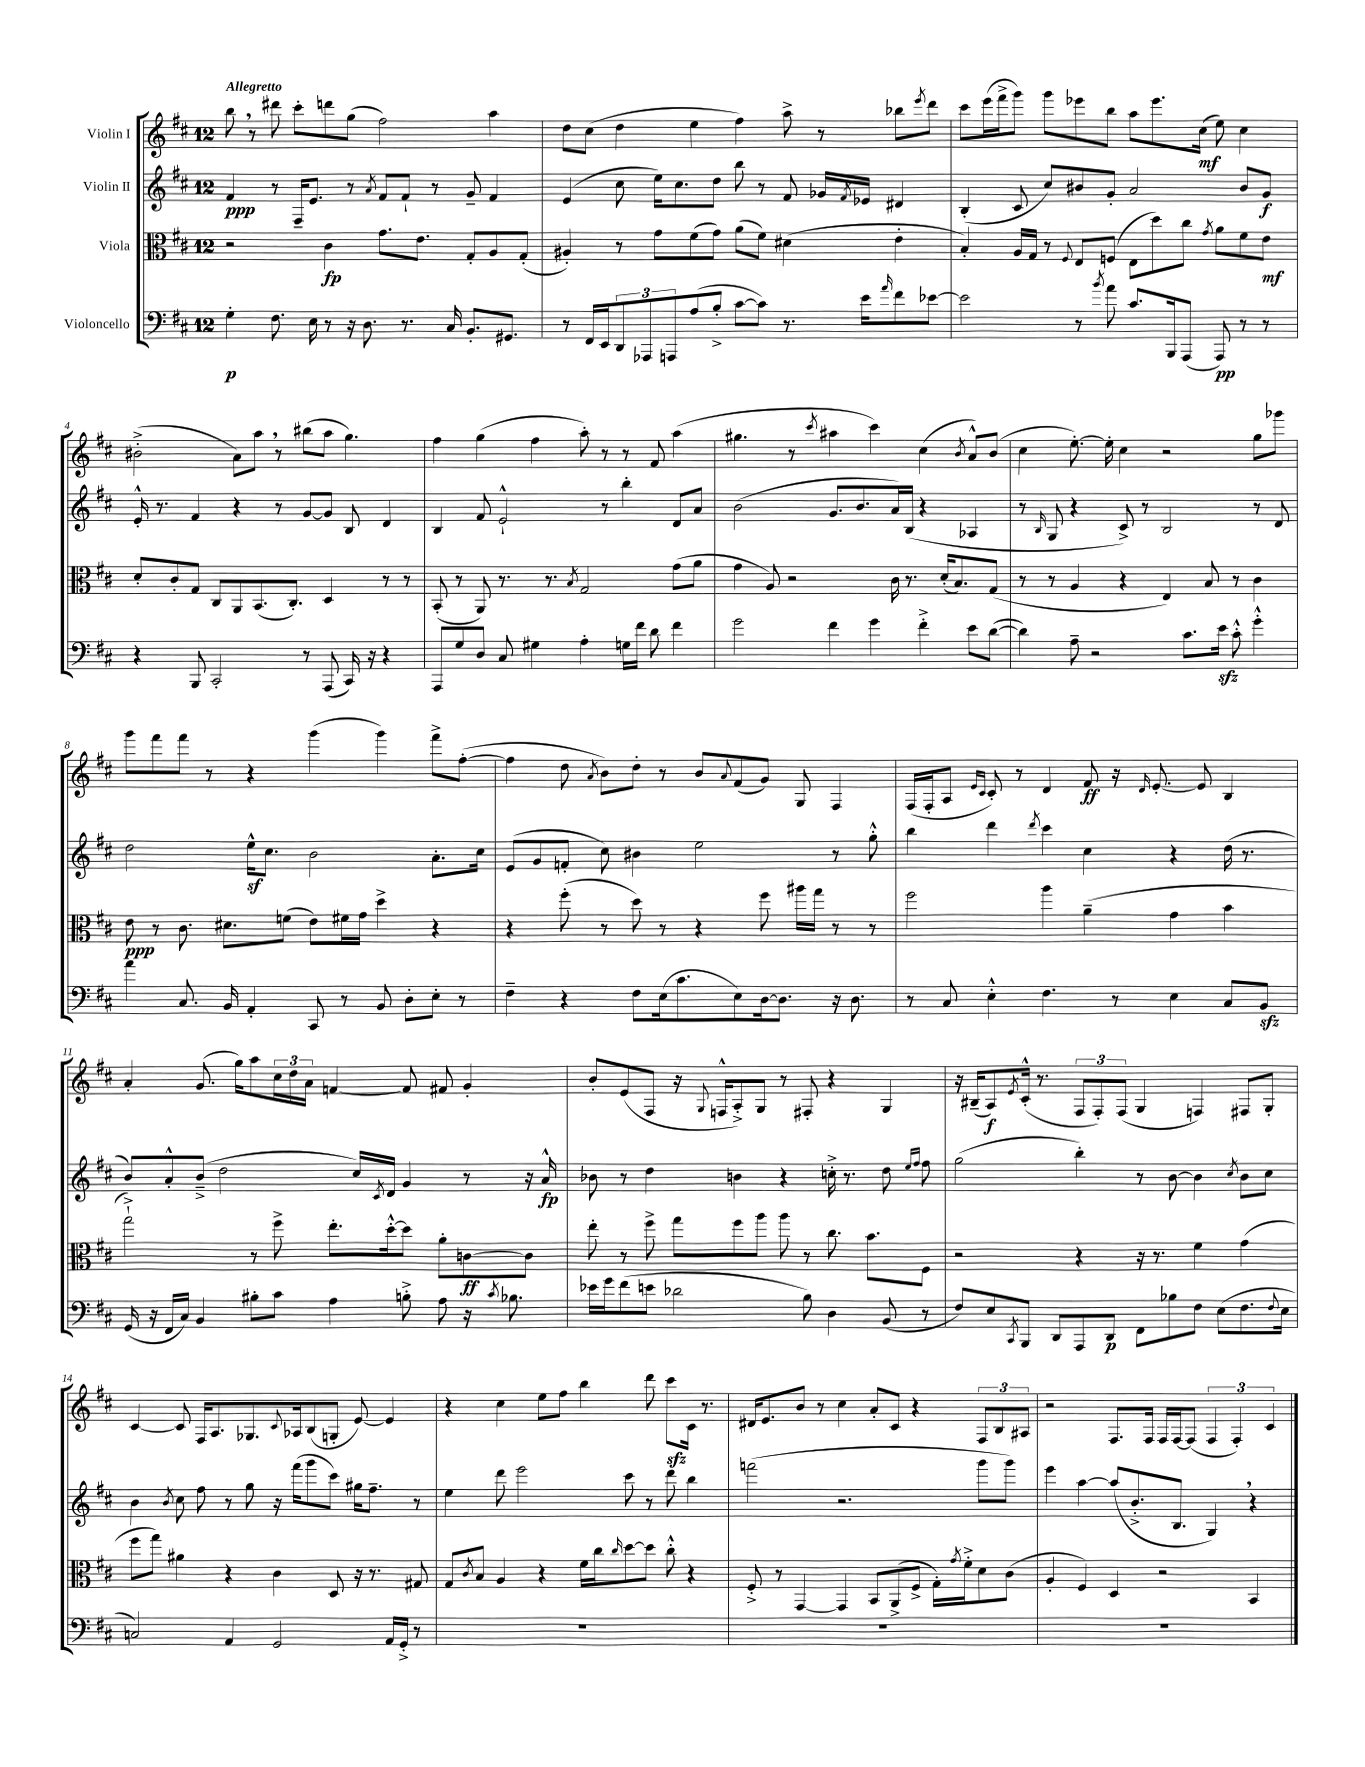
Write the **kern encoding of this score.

**kern	**kern	**kern	**kern
*staff4	*staff3	*staff2	*staff1
*clefF4	*clefC3	*clefG2	*clefG2
*k[f#c#]	*k[f#c#]	*k[f#c#]	*k[f#c#]
*M12/8	*M12/8	*M12/8	*M12/8
4G'	2r	4f#	8bb
.	.	.	8r
8.F#	.	8r	8ddd#
.	.	16F#~	8ccc#'
16E	.	8.e	.
8r	4c#	.	8ddd
16r	.	8r	(8gg
8.D	.	.	.
.	.	8qa	.
.	8.g	8f#	2ff#)
8.r	.	8f#`	.
.	8.e	.	.
.	.	8r	.
16C#	.	.	.
8.BB'	8G'	8g~	.
.	8A	4f#	4aa
8.GG#	.	.	.
.	(8G'	.	.
=	=	=	=
8r	4A#')	(4e	8dd
16FF#	.	.	(8cc#
16EE	.	.	.
12DD	8r	8cc#	4dd
12AAA-	.	.	.
.	8g	16ee)	.
12AAA	.	.	.
.	.	8.cc#	.
(8A	(8f#	.	4ee
8B'^	8g)	8dd	.
[8c#	(8a	8bb	4ff#)
8c#])	8f#)	8r	.
8.r	(4d#	8f#	8aa^
.	.	16g-	8r
.	.	8qf#	.
16e	.	16e-	.
16qqa	.	.	.
8f#	4e'	4d#	8bb-
.	.	.	8qeee
[8e-	.	.	8ddd
=	=	=	=
2e-]	4B')	(4B'	8ccc#
.	.	.	(16eee
.	.	.	16fff#^
.	16A	8c#	8ggg)
.	16G	.	.
.	8r	8cc#)	8ggg
.	8qqF#	.	.
8r	8E	8b#	8eee-
8qb	.	.	.
8a	(8F	8g'	8bb
8.c#	8E	2a	8aa
.	8dd)	.	8.eee-
16BBB	.	.	.
(8AAA	8cc#	.	.
.	.	.	(16cc#
.	8qg	.	.
8AAA)	8a	.	8ee)
8r	8f#	8b#	4cc#
8r	8e	8g	.
=	=	=	=
4r	8d'	16e'^^	(2b#'^
.	.	8.r	.
.	8c#'	.	.
8BBB	8G	4f#	.
2CC#'	8C#	.	.
.	8AA	4r	8a)
.	(8.BB	.	8aa
.	.	8r	8r
.	8.C#')	.	.
8r	.	[8g	(8bb#
(8AAA	4D	8g]	8aa
16CC#)	.	8B	4.gg)
16r	.	.	.
4r	8r	4d	.
.	8r	.	.
=	=	=	=
8AAA	(8BB'	4B	4ff#
8G	8r	.	.
8D	8AA)	8f#	(4gg
8C#	8.r	2e`^^	.
4G#	.	.	4ff#
.	8.r	.	.
.	8qB	.	.
4A'	2G	.	8aa')
.	.	8r	8r
16G	.	4bb'	8r
16f#	.	.	.
8d	.	.	8f#
4f#	(8g	8d	(4aa
.	8a	8a	.
=	=	=	=
2g	4g	(2b	4.gg#
.	8A)	.	.
.	2r	.	8r
.	.	.	8qccc#
4f#	.	8.g	4aa#
.	.	8.b	.
4g	.	.	4ccc#)
.	16c#	16a)	.
.	8.r	(16B	.
4f#'^	.	4r	(4cc#
.	(16d'	.	.
.	8.B)	.	.
.	.	.	8qb
8e	.	4A-	8a^^)
([8d	(8G	.	(8b
=	=	=	=
4d])	8r	8r	4cc#
.	.	16qqB	.
.	8r	8G	.
8A~	4A	4r	[8.ee')
2r	.	.	.
.	.	.	16ee']
.	4r	8c#^)	4cc#
.	.	8r	.
.	4E)	2B	2r
8.c#	.	.	.
.	8B	.	.
16e	.	.	.
8c#'^^	8r	.	.
4g'^^	4c#	8r	8gg
.	.	8d	8ggg-
=	=	=	=
4a	8e	2dd	8ggg
.	8r	.	8fff#
8.C#	8.c#	.	8fff#
.	.	.	8r
16BB	8.d#	.	.
4AA'	.	16ee^^	4r
.	.	8.cc#	.
.	(8f	.	.
8CC#	8e)	2b	(4ggg
8r	16f#	.	.
.	16g	.	.
8BB	4dd^	.	4ggg)
8D'	.	.	.
8E'	4r	8.a'	8fff#^
8r	.	.	([8ff#'
.	.	16cc#	.
=	=	=	=
4F#~	4r	(8e	4ff#]
.	.	8g	.
4r	(8ff#'	8f'	8dd
.	.	.	8qa
.	8r	8cc#)	8b)
8F#	8dd)	4b#	8dd'
(16E	8r	.	8r
8.c#	.	.	.
.	4r	2ee	8b
.	.	.	8qqa
8E)	.	.	(8f#
[16D	8ff#	.	8g)
8.D]	.	.	.
.	16aa#	.	8G
.	16gg	.	.
16r	8r	8r	4F#
8.D	.	.	.
.	8r	8gg'^^	.
=	=	=	=
8r	2ff#	4bb	(16F#
.	.	.	16F#'
8C#	.	.	8A
.	.	.	16qqe
.	.	.	16qqc#
4E'^^	.	4ddd	8c#')
.	.	.	8r
.	.	8qddd	.
4.F#	4aa	4ccc#	4d
.	(4a~	4cc#	8f#
8r	.	.	16r
.	.	.	16qqd
.	.	.	[8.e'
4E	4g	4r	.
.	.	.	8e]
8C#	4b	(16dd	4B
.	.	8.r	.
8BB	.	.	.
=	=	=	=
(16GG	2gg`^)	8b)	4a'
16r	.	.	.
16FF#	.	8a'^^	.
16C#)	.	.	.
4BB	.	(8b~^	(8.g
.	.	2dd	.
.	.	.	16gg)
8B#'	8r	.	8aa
8c#	8ff#^	.	24cc#
.	.	.	24dd
.	.	.	24a
4A	8.ee'	.	[4f
.	.	16cc#)	.
.	.	8qc#	.
.	[16dd'^^	16d	.
8B'^	8dd]	4g	8f]
8A	8a'	.	8f#
16r	[8c	8r	4g'
8qc#	.	.	.
8.B-	.	.	.
.	8c]	16r	.
.	.	16a^^	.
=	=	=	=
16e-	8ee'	8b-	8b'
16g	.	.	.
(8f#	8r	8r	(8e
8e	8ff#^	4dd	8F#
2d-	8gg	.	16r
.	.	.	8qqG
.	.	.	16F^^
.	8ff#	4b	8A'^)
.	8aa	.	8G
.	8aa	4r	8r
8B)	8r	.	8F#'
4D	8.cc#	16cc'^	4r
.	.	8.r	.
.	8.b	.	.
(8BB	.	8dd	4G
.	.	16qqee	.
.	.	16qqff#	.
8r	8F#	8ff#	.
=	=	=	=
8F#)	2r	(2gg	16r
.	.	.	(16B#~
8E	.	.	8A)
8qCC#	.	.	8qe
8BBB	.	.	(16c#'^^
.	.	.	8.r
8DD	.	.	.
8AAA	4r	4bb')	12F#
.	.	.	12F#')
8DD	.	.	.
.	.	.	(12F#
8FF#	16r	8r	4G
.	8.r	.	.
8B-	.	[8b	.
8F#	4f#	4b]	4F)
(8E	.	.	.
.	.	8qcc#	.
8.F#	(4g	8b	8F#
.	.	8cc#	8G'
8qqF#	.	.	.
16E	.	.	.
=	=	=	=
2C)	8ff#	4b	[4c#
.	8gg)	.	.
.	.	8qb	.
.	4a#	8cc#	8c#]
.	.	8ff#	16F#
.	.	.	8.A
4AA	4r	8r	.
.	.	8gg	8.G-
2GG	4c#	16r	.
.	.	.	8qqc#
.	.	(16fff#	16A-
.	.	8ggg	(8B
.	8D	8ccc#)	8G'
.	16r	16gg#	[8e)
.	8.r	8.ff#~	.
16AA	.	.	4e]
16GG'^	.	.	.
8r	8G#	8r	.
=	=	=	=
1.r	8G	4ee	4r
.	8qc#	.	.
.	8B	.	.
.	4A	8ddd	4cc#
.	.	2eee	.
.	4r	.	8ee
.	.	.	8ff#
.	16f#	.	4bb
.	16cc#	.	.
.	16qqcc#	.	.
.	[8dd	8ccc#	.
.	8dd]	8r	8ddd
.	8cc#'^^	8ddd	8ccc#
.	4r	4bb	16c#
.	.	.	8.r
=	=	=	=
1.r	8F#'^	(2fff	16d#
.	.	.	8.e
.	8r	.	.
.	[4GG	.	8b
.	.	.	8r
.	4GG]	2.r	4cc#
.	8BB	.	8a'
.	(8AA^	.	8c#
.	8F#^	.	4r
.	16G')	.	.
.	8qg	.	.
.	16f#'^	.	.
.	8d	8ggg	12F#
.	.	.	12B
.	(8c#	8ggg)	.
.	.	.	12A#
=	=	=	=
1.r	4A'	4eee	2r
.	4F#)	[4aa	.
.	4D	(8aa]	8.F#
.	.	8.b'^	.
.	.	.	16F#
.	2r	.	16F#
.	.	8.B	[16F#
.	.	.	(8F#]
.	.	4G)	6F#
.	.	.	6F#')
.	4BB	4r	.
.	.	.	6c#
==	==	==	==
*-	*-	*-	*-
